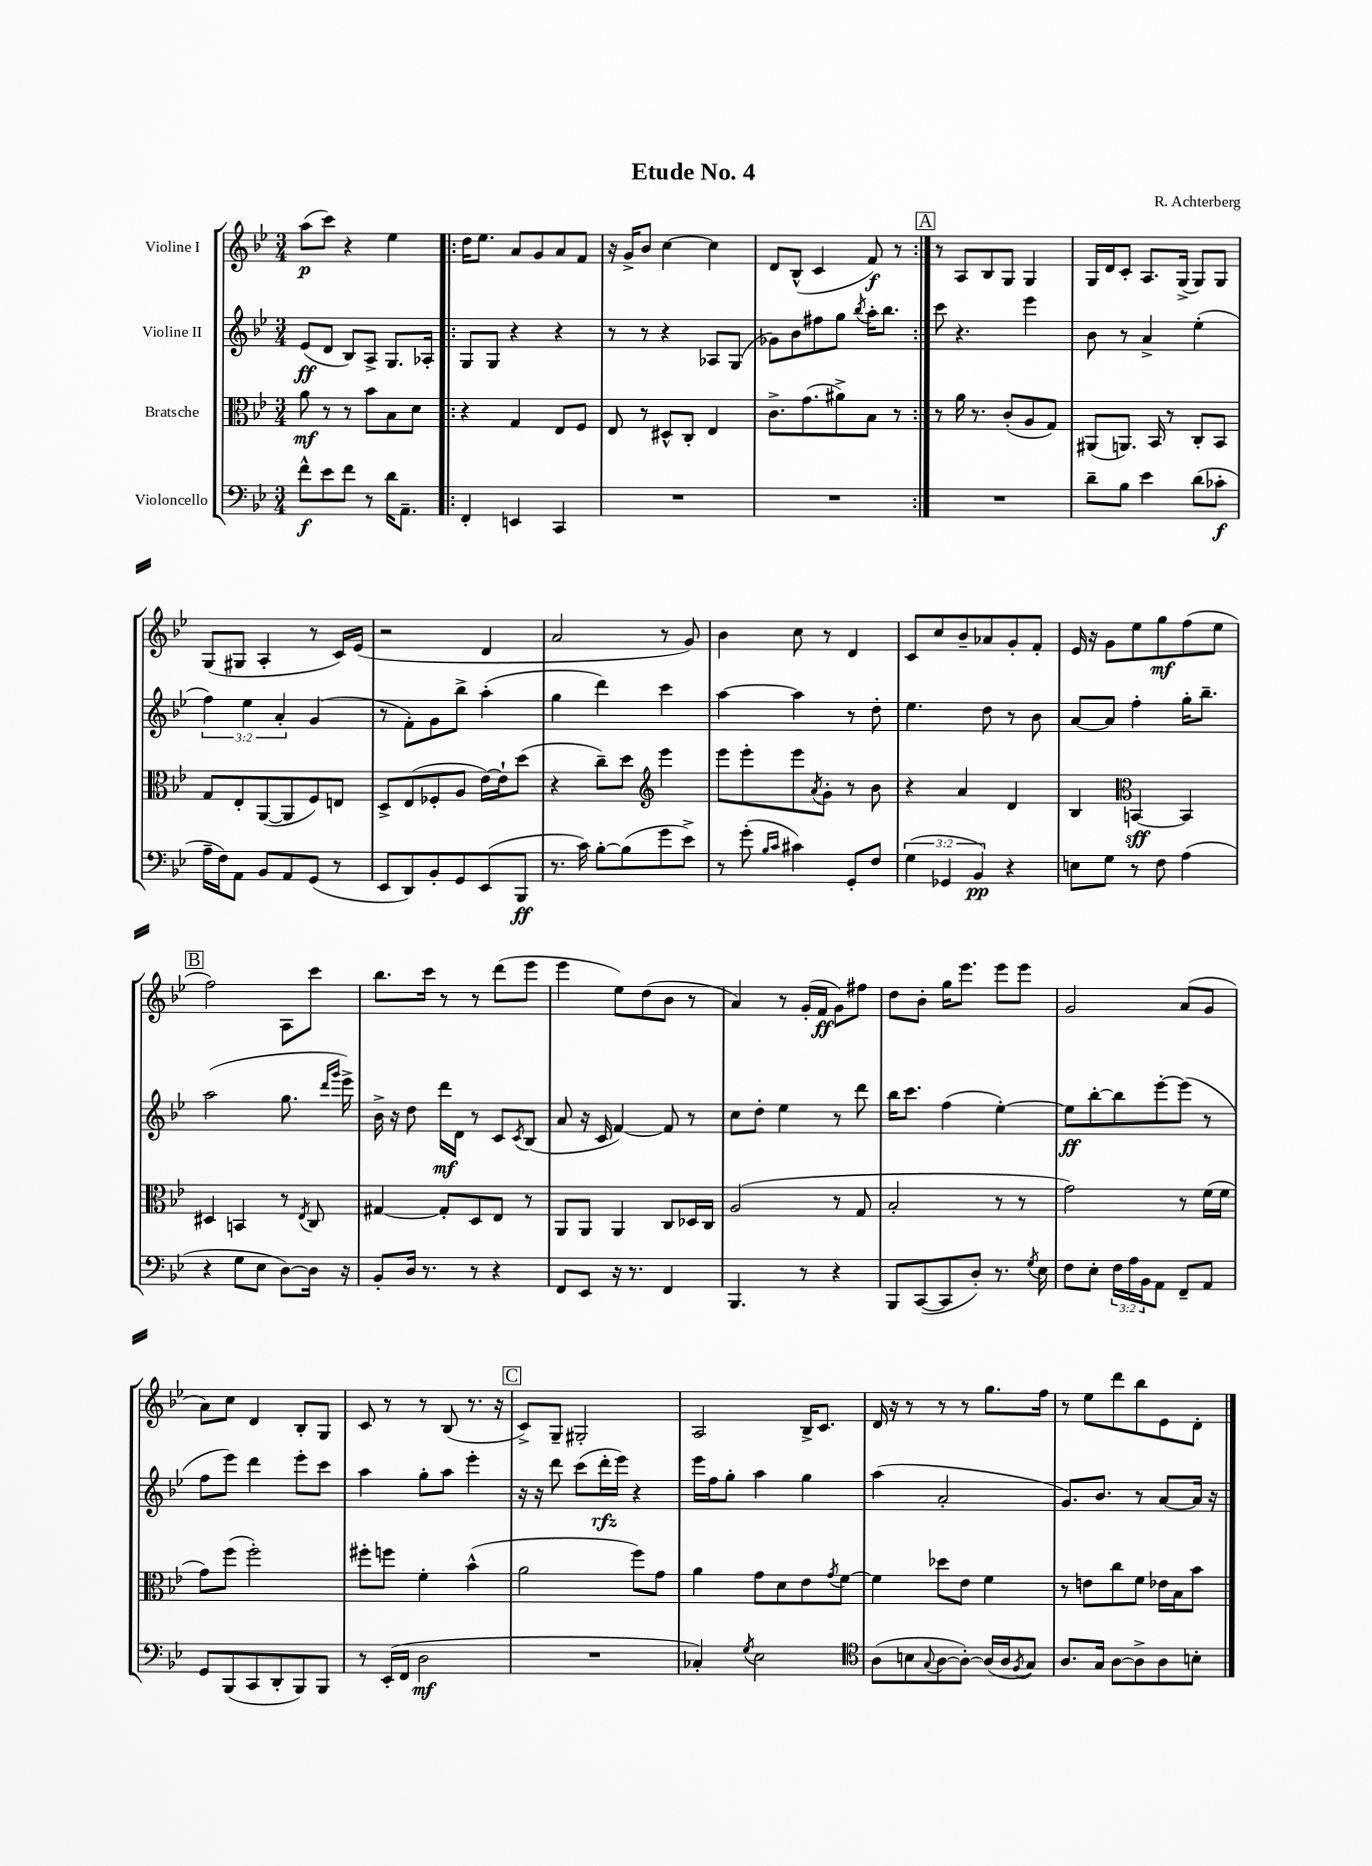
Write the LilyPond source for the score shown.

\header { title = "Etude No. 4" composer = "R. Achterberg" }
<<
\new StaffGroup <<
\new Staff = "s0" \with { instrumentName = "Violine I" } {
    \clef treble \key bes \major \numericTimeSignature \time 3/4
    a''8\p( c'''8) r4 ees''4 |
    \repeat volta 2 { d''16 ees''8. a'8 g'8 a'8 f'8 |
    r16 g'16-> bes'8 c''4~ c''4 |
    d'8 bes8-^( c'4 f'8\f) r8 | }
    \mark \markup { \box "A" } r8 a8 bes8 g8 g4 |
    g16 d'16 c'8-. a8. g16->( g8) g8 |
    g8( gis8 a4-. r8 c'16) ees'16( |
    r2 d'4 |
    a'2 r8 g'8) |
    bes'4 c''8 r8 d'4 |
    c'8 c''8 bes'8-- aes'8 g'8-. f'8-. |
    ees'16 r16 g'8 ees''8 g''8\mf f''8( ees''8 |
    \mark \markup { \box "B" } f''2) a8 c'''8 |
    bes''8. c'''16 r8 r8 d'''8( ees'''8 |
    ees'''4 ees''8) d''8( bes'8 r8 |
    a'4) r8 g'16-.( f'16\ff g'8) fis''8 |
    d''8 bes'8-. g''16 ees'''8. ees'''8 ees'''8 |
    g'2 a'8( g'8 |
    a'8) c''8 d'4 bes8-. g8 |
    c'8 r8 r8 bes8( r8. r16 |
    \mark \markup { \box "C" } c'8->) g8-- gis2-. |
    a2 bes16-> c'8. |
    d'16 r16 r8 r8 r8 g''8. f''16 |
    r8 ees''8 d'''8 bes''8 ees'8 d'8-. \bar "|." |
}
\new Staff = "s1" \with { instrumentName = "Violine II" } {
    \clef treble \key bes \major \numericTimeSignature \time 3/4 \override Staff.TupletNumber.text = #tuplet-number::calc-fraction-text
    ees'8\ff( d'8 bes8) a8-> g8. aes16-. |
    \repeat volta 2 { g8 g8 r4 r4 |
    r8 r8 r4 aes8 g8( |
    ges'8) bes'8 fis''8 g''8 \acciaccatura { bes''8 } a''16-. bes''8. | }
    \mark \markup { \box "A" } c'''8 r4. ees'''4 |
    bes'8 r8 a'4-> ees''4-.( |
    \tuplet 3/2 { f''4) ees''4 a'4-. } g'4( |
    r8 f'8-.) g'8 bes''8-> a''4-.( |
    g''4 d'''4) c'''4 |
    a''4~ a''4 r8 d''8-. |
    ees''4. d''8 r8 bes'8 |
    a'8~ a'8 f''4-. g''16-. bes''8.-- |
    \mark \markup { \box "B" } a''2( g''8. \grace { d'''16 g'''16 } ees'''16->) |
    bes'16-> r16 d''8 d'''16\mf d'16 r8 c'8 \acciaccatura { c'8 } bes8( |
    a'8 r16 c'16 f'4~) f'8 r8 |
    c''8 d''8-. ees''4 r8 d'''8 |
    bes''16 c'''8. f''4( ees''4~-.) |
    ees''8\ff bes''8~-. bes''8 ees'''8~-. ees'''8( r8 |
    f''8 ees'''8) d'''4 ees'''8-. c'''8 |
    a''4 g''8-. a''8 ees'''4-. |
    \mark \markup { \box "C" } r16 r16 d'''8 c'''8( d'''16-.\rfz ees'''16) r4 |
    ees'''16 f''16 g''8-. a''4 g''4 |
    a''4( a'2-. |
    g'8.) bes'8. r8 a'8~ a'16 r16 \bar "|." |
}
\new Staff = "s2" \with { instrumentName = "Bratsche" } {
    \clef alto \key bes \major \numericTimeSignature \time 3/4
    a'8\mf r8 r8 bes'8 bes8 d'8 |
    \repeat volta 2 { r4 g4 ees8 f8 |
    ees8 r8 dis8-^ c8-. ees4 |
    c'8.-> g'8.( ais'8->) bes8 r8 | }
    \mark \markup { \box "A" } r8 a'16 r8. c'8-.( a8 g8) |
    ais,8( a,8.) bes,16 r8 c8-. bes,8 |
    g8 ees8-. a,8~( a,8 f8) e8 |
    d8-> ees8( fes8-. a8 ees'16~) ees'16-! d''8( |
    r4 c''8--) d''8 \clef treble ees'''4 |
    ees'''8 ees'''8-. ees'''8 \acciaccatura { a'8 } g'8-. r8 bes'8 |
    r4 a'4 d'4 |
    bes4 \clef alto b,4~\sff b,4 |
    \mark \markup { \box "B" } dis4 b,4 r8 \acciaccatura { ees8 } c8 |
    gis4~ gis8-. d8 ees8 r8 |
    a,8 a,8 a,4 c8 des16 c16 |
    a2( r8 g8 |
    bes2-. r8 r8 |
    g'2) r8 f'16( f'16 |
    g'8) f''8( f''2-.) |
    fis''8-. f''8 f'4-. bes'4-^( |
    \mark \markup { \box "C" } a'2 f''8) g'8 |
    a'4 g'8 d'8 ees'8 \acciaccatura { g'8 } f'8~ |
    f'4 des''8 ees'8 f'4 |
    r8 e'8 c''8 f'8 ees'16 bes16 bes'8 \bar "|." |
}
\new Staff = "s3" \with { instrumentName = "Violoncello" } {
    \clef bass \key bes \major \numericTimeSignature \time 3/4 \override Staff.TupletNumber.text = #tuplet-number::calc-fraction-text
    f'8-^\f ees'8 f'8 r8 d'16 a,8.-- |
    \repeat volta 2 { f,4-. e,4 c,4 |
    R2. |
    R2. | }
    \mark \markup { \box "A" } R2. |
    d'8-- bes8 ees'4 d'8( ces'8-.\f |
    a16-- f16) a,8 bes,8 a,8 g,8( r8 |
    ees,8 d,8) bes,8-. g,8 ees,8( bes,,8\ff |
    r8. c'16) bes8~-. bes8( g'8 ees'8->) |
    r8 g'8-.( \grace { bes16 c'16 } cis'4) g,8-. f8 |
    \tuplet 3/2 { g4( ges,4 bes,4\pp) } r4 |
    e8 g8 r8 f8 a4( |
    \mark \markup { \box "B" } r4 g8 ees8 d8~) d16 r16 |
    bes,8-. d16 r8. r8 r4 |
    f,8 ees,8 r16 r8. f,4 |
    bes,,4. r8 r4 |
    bes,,8 c,8~( c,8 d8-.) r8. \acciaccatura { g8 } ees16 |
    f8 ees8-. \tuplet 3/2 { f16 a16 bes,16 } a,8 f,8-- a,8 |
    g,8 bes,,8( c,8 d,8-. bes,,8) bes,,8 |
    r8 ees,16-.( f,16 d2\mf |
    \mark \markup { \box "C" } R2. |
    ces4-.) \acciaccatura { g8 } ees2 |
    \clef tenor a8( b8 \appoggiatura { g8 } a8~ a8~-.) a16( a16 \acciaccatura { f8 } g8) |
    a8. g16 a8~ a8-> a8 b8-. \bar "|." |
}
>>
>>
\layout { \context { \Score \remove "Bar_number_engraver" } }
